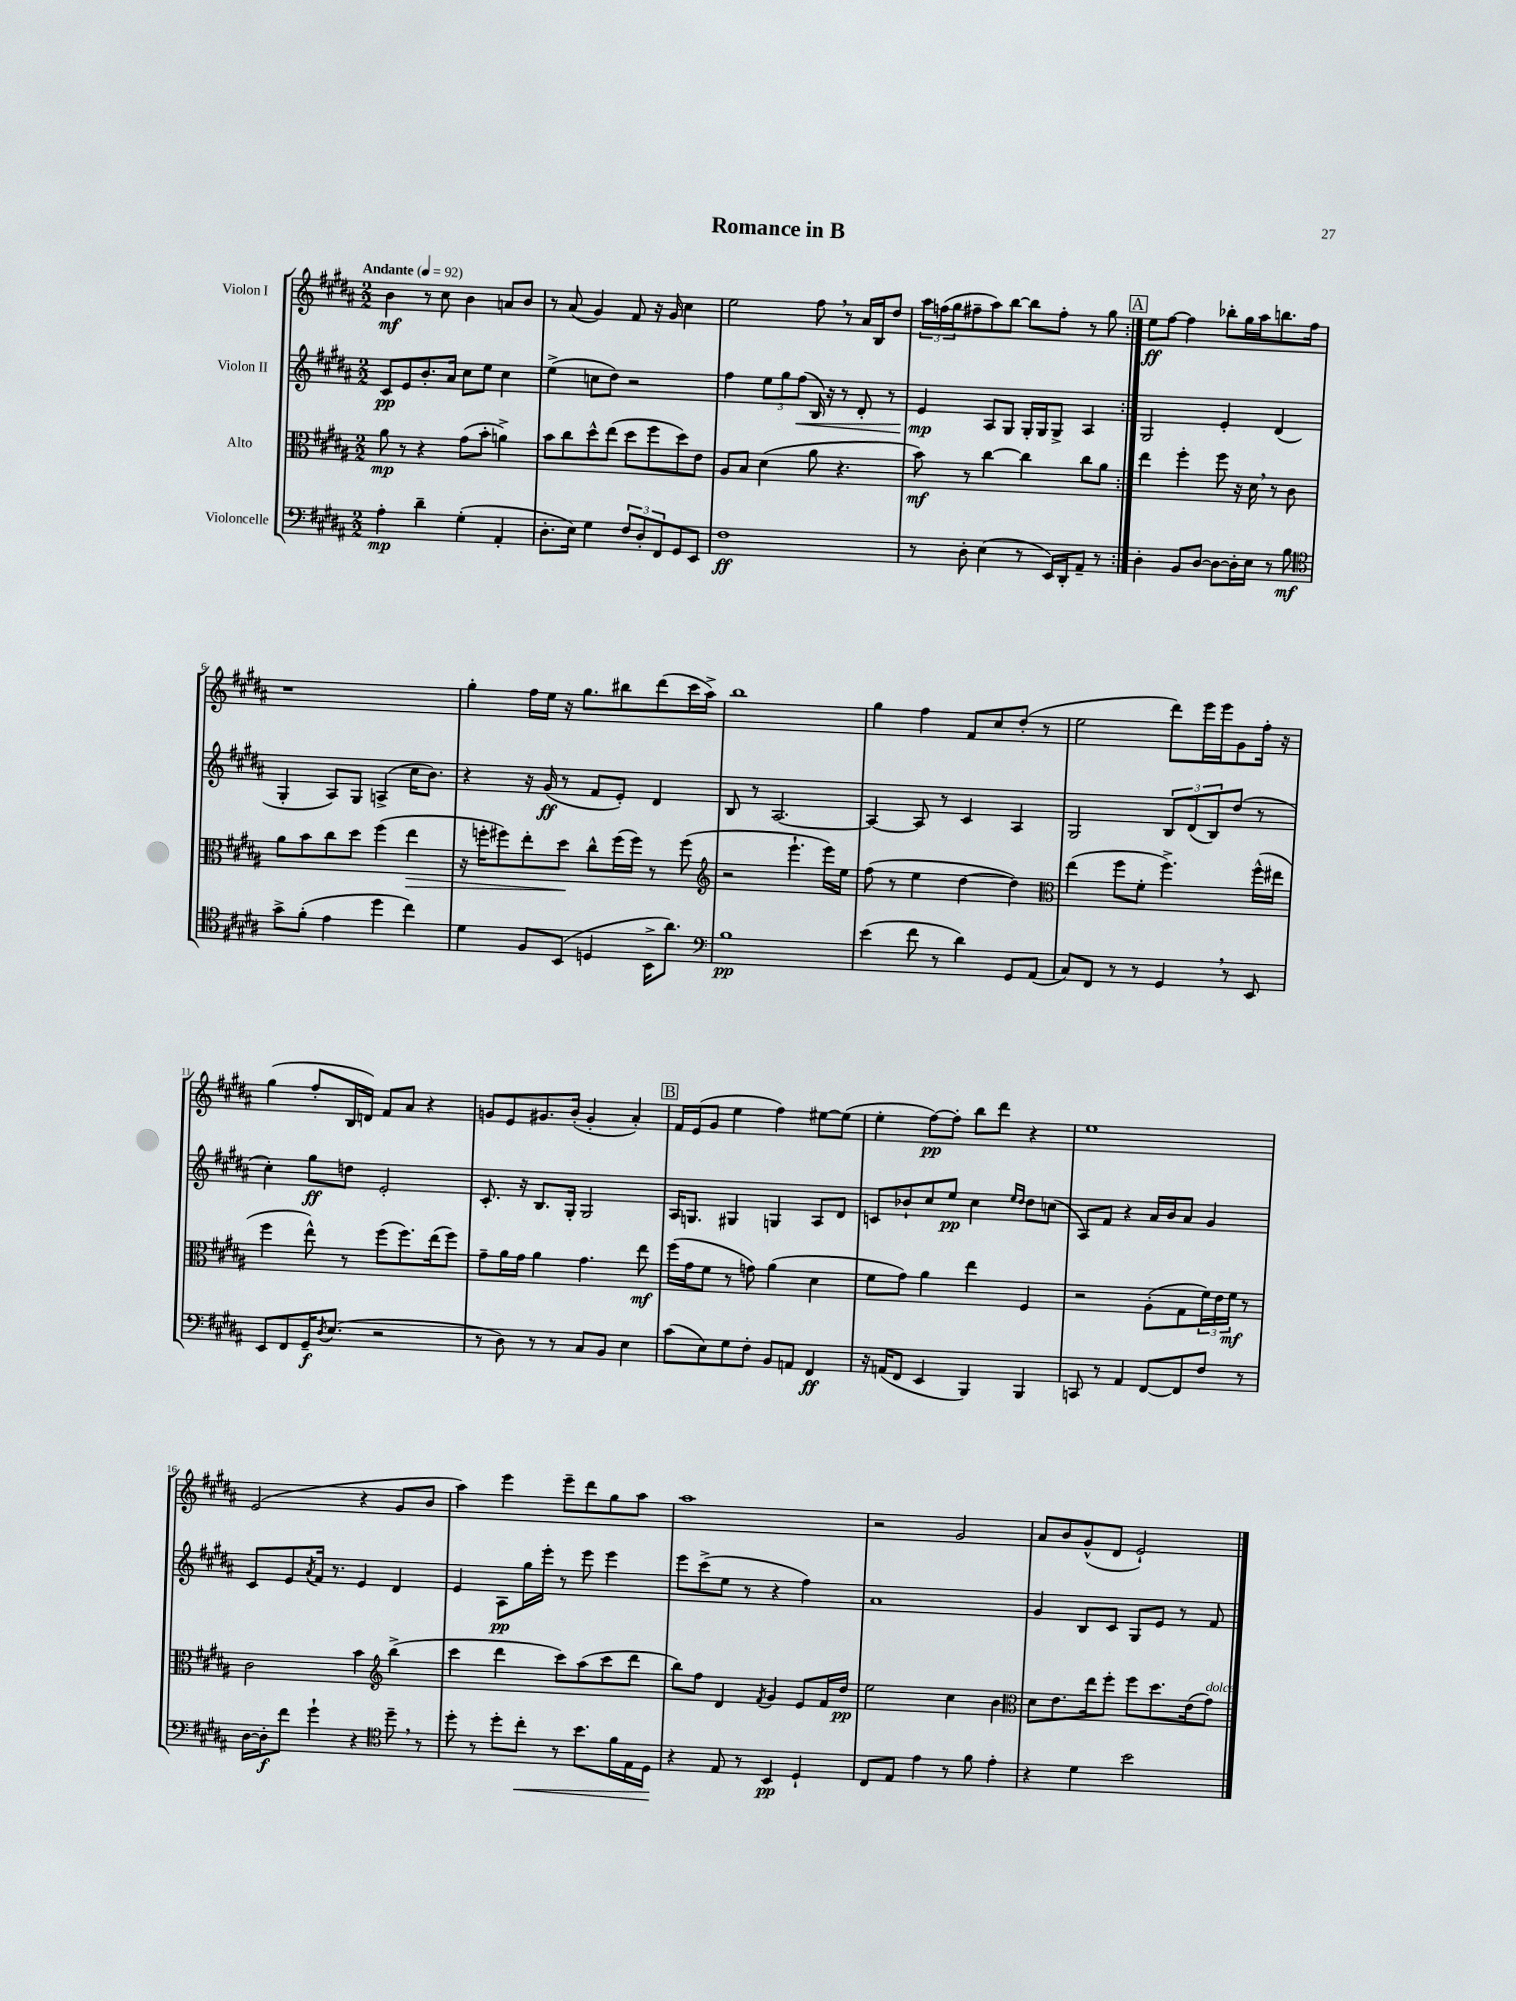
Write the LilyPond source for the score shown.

\header { title = "Romance in B" }
<<
\new StaffGroup <<
\new Staff = "s0" \with { instrumentName = "Violon I" } {
    \clef treble \key b \major \numericTimeSignature \time 2/2 \tempo "Andante" 4 = 92
    \repeat volta 2 { b'4\mf r8 cis''8 b'4 a'8 b'8 |
    r8 ais'8( gis'4) fis'8 r16 gis'16 cis''4 |
    e''2 fis''8 \breathe r8 ais'16 b16 dis''8 |
    \tuplet 3/2 { ais''16 f''16( gis''16 } fis''8-- ais''8) b''8~ b''8 fis''8-. r8 gis''8 | }
    \mark \markup { \box "A" } e''8\ff fis''8~ fis''4 bes''8-. gis''16 ais''16 b''8. fis''16 |
    r1 |
    gis''4-. fis''16 e''16 r16 gis''8. bis''8 dis'''8( cis'''16 ais''16->) |
    b''1 |
    gis''4 fis''4 fis'8 cis''8 dis''8-.( r8 |
    e''2 dis'''8) e'''16 e'''16 gis'8 fis''16-. r16 |
    gis''4( fis''8-. b16 d'16) fis'8 ais'8 r4 |
    g'8 e'8 gis'8. b'16-.( gis'4-. ais'4-.) |
    \mark \markup { \box "B" } fis'16 e'16( gis'8 e''4 fis''4) eis''8~ eis''8( |
    e''4-. fis''8~\pp) fis''8-. b''8 dis'''8 r4 |
    e''1 |
    e'2( r4 gis'8 b'8 |
    ais''4) e'''4 e'''8-- dis'''8 gis''8 ais''8 |
    ais''1 |
    r2 gis'2 |
    ais'8 b'8 gis'8-^( dis'8 e'2-!) \bar "|." |
}
\new Staff = "s1" \with { instrumentName = "Violon II" } {
    \clef treble \key b \major \numericTimeSignature \time 2/2
    \repeat volta 2 { cis'8\pp e'8 b'8.-. ais'16 cis''8 e''8 cis''4 |
    e''4->( c''8 dis''8) r2 |
    fis''4 \tuplet 3/2 { e''8 gis''8 fis''8\<( } b16) r16 r8 dis'8-. r8 |
    e'4\mp\! ais8 gis8 gis16-. gis16 gis8-> ais4 | }
    \mark \markup { \box "A" } gis2 e'4-. dis'4( |
    gis4-. ais8) gis8 a4->( cis''16 b'8.) |
    r4 r16 gis'16\ff( r8 fis'8 e'8-.) dis'4 |
    b8 r8 ais2.~ |
    ais4~ ais8 r8 cis'4 ais4 |
    gis2 \tuplet 3/2 { b8 dis'8( b8) } dis''8( r8 |
    cis''4-.) gis''8\ff d''8 e'2-. |
    cis'8.-. r16 b8. gis16-. gis2 |
    \mark \markup { \box "B" } ais16 g8. gis4 g4 ais8 dis'8 |
    c'8 bes'8-! cis''8 e''8\pp cis''4 \grace { e''16 dis''16 } dis''8 c''8( |
    ais8) fis'8 r4 ais'16 b'16 ais'8 gis'4 |
    cis'8 e'8 \acciaccatura { ais'8 } fis'16 r8. e'4 dis'4 |
    e'4 ais8\pp gis''16 e'''16-. r8 e'''8 e'''4 |
    e'''8 cis'''8->( e''8 r8 r4 fis''4) |
    ais'1 |
    gis'4 b8 cis'8 gis8 e'8 r8 fis'8 \bar "|." |
}
\new Staff = "s2" \with { instrumentName = "Alto" } {
    \clef alto \key b \major \numericTimeSignature \time 2/2
    \repeat volta 2 { ais'8\mp r8 r4 gis'8( b'8-. a'4->) |
    b'8 cis''8 dis''8-^ e''8( dis''8 fis''8 dis''8) e'8 |
    ais8 b8 dis'4( ais'8 r4. |
    b'8\mf) r8 cis''4~ cis''4 cis''8 ais'8 | }
    \mark \markup { \box "A" } e''4 fis''4-. fis''8 r16 dis'16 \breathe r8 cis'8 |
    ais'8 b'8 cis''8 dis''8 fis''4( e''4\> |
    r16 f''16-. fis''8) e''8-. dis''8\! cis''8-^ fis''16( fis''16) r8 fis''8( |
    \clef treble r2 e'''4.-! e'''16) e''16 |
    fis''8( r8 e''4 dis''4~ dis''4) |
    \clef alto e''4( fis''8 fis'8-. fis''4.->) fis''16-^( eis''16 |
    fis''4 e''8-^) r8 fis''8( fis''8.) e''16( fis''8) |
    gis'8-- ais'16 gis'16 ais'4 gis'4. e''8\mf |
    \mark \markup { \box "B" } fis''16( gis'16 fis'8 r8 g'8) ais'4( dis'4 |
    fis'8 gis'8) ais'4 e''4 fis4 |
    r2 ais8-.( gis8 \tuplet 3/2 { fis'16) e'16 fis'16\mf } r8 |
    cis'2 b'4 \clef treble b''4->( |
    cis'''4 dis'''4 cis'''8) ais''8( cis'''8 dis'''8 |
    b''8) fis''8 dis'4 \acciaccatura { fis'8 } gis'4 e'8 fis'16 dis''16\pp |
    e''2 cis''4 b'4 |
    \clef alto dis'8 e'8. e''16 fis''8-. fis''8 dis''8. e'16( gis'8^\markup { \italic "dolce" }) \bar "|." |
}
\new Staff = "s3" \with { instrumentName = "Violoncelle" } {
    \clef bass \key b \major \numericTimeSignature \time 2/2
    \repeat volta 2 { ais4-.\mp dis'4-- gis4-.( ais,4-. |
    dis8.-. e16) gis4 \tuplet 3/2 { fis8 dis8-. fis,8 } gis,8 e,8 |
    fis1\ff |
    r8 dis8-. e4( r8 e,16) dis,16-. ais,8-- r8 | }
    \mark \markup { \box "A" } dis4-. b,8 dis8~ dis8~ dis16-. e16 r8 b8\mf |
    \clef tenor gis'8-> fis'8-.( e'4 dis''4 cis''4) |
    dis'4 fis8 b,8( d4 b,16-> ais'8.) |
    \clef bass b1\pp |
    e'4( fis'8 r8 dis'4) gis,8 ais,8( |
    cis8) fis,8 r8 r8 gis,4 \breathe r8 e,8 |
    e,8 fis,8 gis,16--\f \acciaccatura { dis8 } e8.( r2 |
    r8 dis8) r8 r8 cis8 b,8 e4 |
    \mark \markup { \box "B" } cis'8( e8) gis8 fis8-. b,8 a,8 fis,4\ff |
    r16 a,16( fis,8 e,4 b,,4) b,,4 |
    c,8 r8 ais,4 fis,8~ fis,8 fis8 r8 |
    dis16~ dis16-.\f fis'8 gis'4-! r4 \clef tenor dis''8-- \breathe r8 |
    dis''8-. r8 dis''8-. cis''8-.\< r8 b'8. fis'16 e16 dis16\! |
    r4 e8 r8 b,4\pp dis4-! |
    cis8 e8 e'4 r8 fis'8 e'4-. |
    r4 dis'4 b'2 \bar "|." |
}
>>
>>
